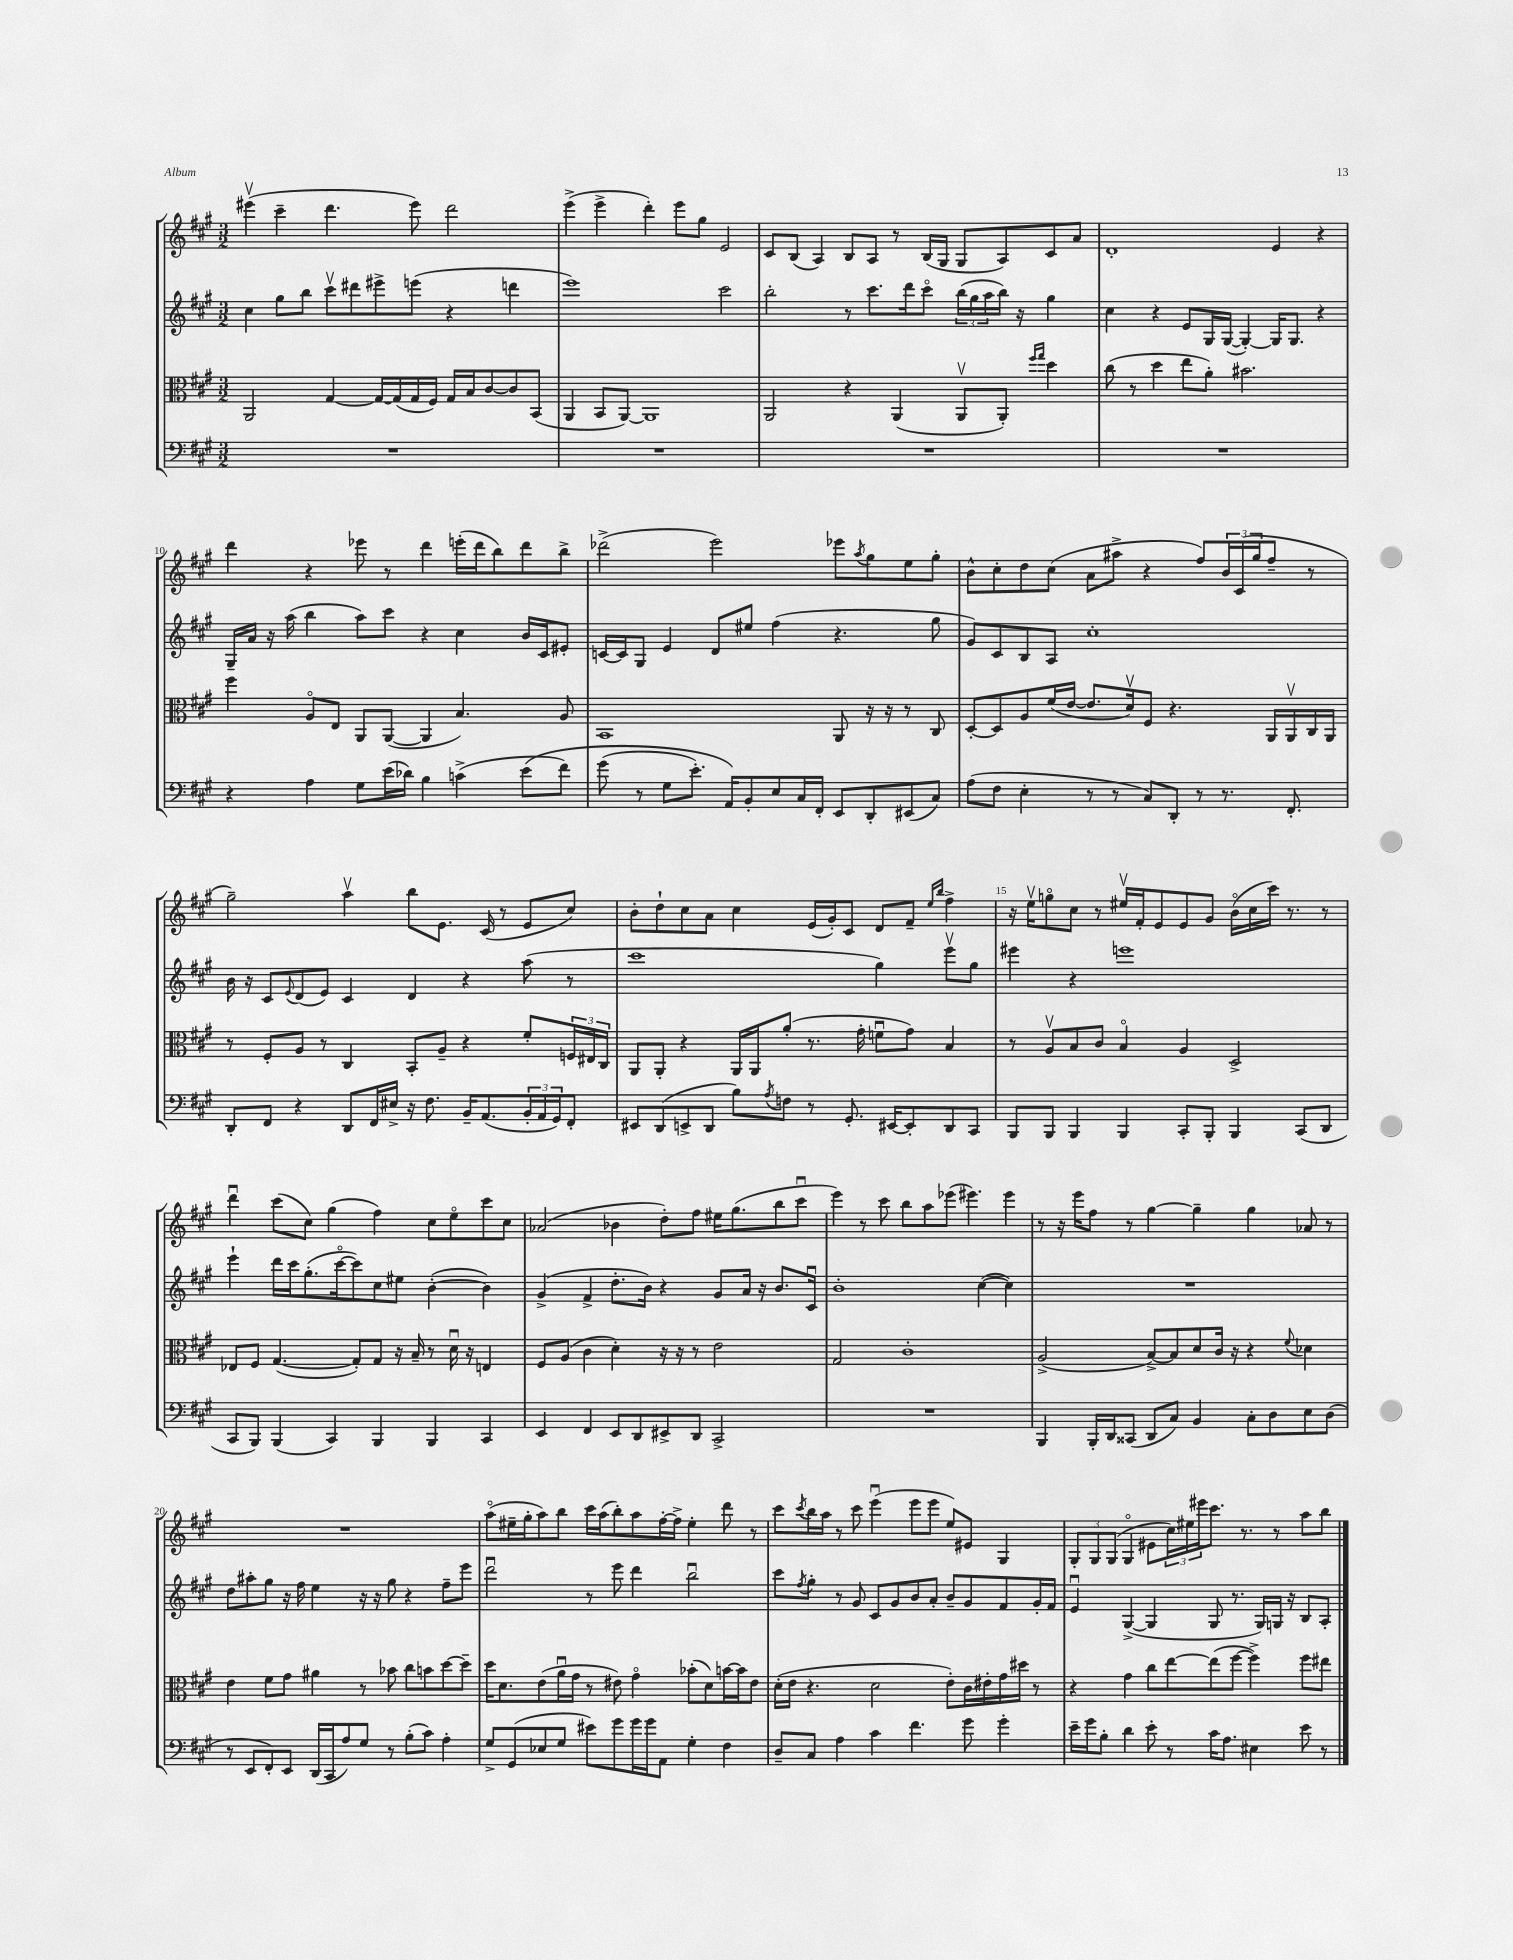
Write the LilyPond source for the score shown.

<<
\new StaffGroup <<
\new Staff = "s0" {
    \clef treble \key a \major \numericTimeSignature \time 3/2
    eis'''4\upbow( cis'''4-- d'''4. eis'''8) d'''2 |
    e'''4->( e'''4-> d'''4-.) e'''8 gis''8 e'2 |
    cis'8 b8( a4) b8 a8 r8 b16( gis16 gis8 a8) cis'8 a'8 |
    d'1-. e'4 r4 |
    d'''4 r4 ees'''8 r8 d'''4 e'''16-.( d'''16 b''8) d'''8 b''8-> |
    des'''2->( e'''2) ees'''8 \acciaccatura { a''8 } gis''8 e''8 gis''8-. |
    b'8-^ cis''8-. d''8 cis''8( a'8 ais''8-> r4 fis''8) \tuplet 3/2 { b'16 cis'16( gis''16 } fis''8-- r8 |
    gis''2--) a''4\upbow b''8 e'8. cis'16( r8 e'8 cis''8) |
    b'8-. d''8-! cis''8 a'8 cis''4 e'16( gis'16-.) cis'8 d'8 fis'8-- \grace { e''16 b''16 } fis''4-> |
    r16 e''16\upbow g''8\flageolet cis''8 r8 eis''16\upbow fis'16-. e'8 e'8 gis'8 b'16\flageolet( cis''16 cis'''16) r8. r8 |
    d'''4\downbow cis'''8( cis''8) gis''4( fis''4) cis''8 e''8\flageolet cis'''8 cis''8 |
    aes'2( bes'4 d''8-.) fis''8 eis''16 gis''8.( b''8 cis'''8\downbow |
    e'''4) r8 cis'''8 b''8 a''8 ees'''8( eis'''4.) eis'''4 |
    r8 r16 e'''16 fis''8 r8 gis''4~ gis''4-- gis''4 aes'8 r8 |
    R1. |
    a''8\flageolet( eis''16-- gis''16-. a''8) b''8 cis'''16 a''16( b''8-.) a''8 fis''16~-. fis''16-> eis''4-. d'''8 r8 |
    cis'''8 \acciaccatura { cis'''8 } b''16 a''16 r8 cis'''8 e'''4\downbow( e'''8 e'''8 e''8) eis'8 gis4 |
    \tuplet 3/2 { gis8-. gis8 gis8( } gis4\flageolet eis'8 \tuplet 3/2 { cis''16) eis''16 eis'''16 } cis'''8. r8. r8 a''8 b''8 \bar "|." |
}
\new Staff = "s1" {
    \clef treble \key a \major \numericTimeSignature \time 3/2
    cis''4 gis''8 b''8 cis'''8\upbow dis'''8 eis'''8-> e'''8( r4 d'''4 |
    e'''1) cis'''2 |
    b''2-. r8 cis'''8. d'''16 cis'''8\flageolet \tuplet 3/2 { b''16( gis''16 a''16 } b''16) r16 gis''4 |
    cis''4 r4 e'8 gis16 gis16~( gis4~-.) gis16 gis8. r4 |
    gis16-- a'16 r16 a''16( b''4 a''8) cis'''8 r4 cis''4 b'16 cis'16 eis'8-. |
    c'16~ c'16 gis8 e'4 d'8 eis''8 fis''4( r4. gis''8 |
    gis'8) cis'8 b8 a8 cis''1-. |
    b'16 r16 cis'8 \appoggiatura { e'8 } d'8( e'8) cis'4 d'4 r4 a''8( r8 |
    cis'''1 gis''4) e'''8\upbow gis''8 |
    eis'''4 r4 e'''1 |
    e'''4-! d'''16 cis'''16 gis''8.-.( cis'''16~\flageolet cis'''8) cis''8 eis''8 b'4~-.( b'4) |
    gis'4->( fis'4-> d''8.-. b'16) r4 gis'8 a'16 r16 b'8. cis'16\downbow |
    b'1-. cis''4~( cis''4) |
    R1. |
    d''8 ais''8-. gis''8 r16 fis''16 e''4 r16 r16 gis''8 r4 fis''8-- e'''8 |
    d'''2\downbow r8 e'''8 d'''4 b''2\downbow |
    cis'''8 \acciaccatura { fis''8 } gis''8-. r8 gis'8 cis'8 gis'8 b'8 a'8-. b'8-- gis'8 fis'8 gis'16-. fis'16 |
    e'4\downbow gis4~->( gis4 gis8 r8. gis16) g16 r16 b8 a8-. \bar "|." |
}
\new Staff = "s2" {
    \clef alto \key a \major \numericTimeSignature \time 3/2
    a,2 gis4~ gis16~ gis16( gis16 fis16) gis16 b16 cis'8~ cis'8 b,8( |
    a,4 b,8 a,8~) a,1 |
    a,2 r4 a,4( a,8\upbow a,8-.) \grace { fis''16 gis''16 } d''4 |
    cis''8( r8 d''4 e''8 a'8-.) bis'2. |
    fis''4 a8\flageolet e8 a,8 a,8~( a,4 b4.) a8 |
    b,1 a,8 r16 r16 r8 cis8 |
    d8~-. d8 a8 fis'16( e'16~ e'8. d'16\upbow) fis8 r4. a,16 a,16\upbow cis16 a,16 |
    r8 fis8-. a8 r8 cis4 b,8-. a8-- r4 fis'8-. \tuplet 3/2 { f16 eis16 cis16 } |
    a,8 a,8-. r4 a,16 a,16 a'8-.( r8. gis'16-. f'8\downbow gis'8) b4 |
    r8 a8\upbow b8 cis'8 b4\flageolet a4 d2-> |
    ees8 fis8 gis4.~( gis8-.) gis8 r16 b16-- r8 d'16\downbow r16 e4 |
    fis8 a8( cis'4 d'4-.) r16 r16 r8 e'2 |
    gis2 cis'1-. |
    a2->( b8~->) b8 d'8 cis'16 r16 r4 \appoggiatura { fis'8 } des'4 |
    e'4 fis'8 gis'8 ais'4 r8 bes'8 cis''8 b'8 d''8~ d''8-- |
    d''16 d'8. e'8( a'16\downbow gis'16 r8 eis'8) gis'4\flageolet bes'8-.( d'8) b'16~ b'16 eis'8 |
    d'16-.( e'16 r4. d'2 e'8-.) cis'16 eis'16-. gis'16 dis''16 r8 |
    r4 gis'4 cis''8 e''8~ e''8( fis''8~ fis''4->) fis''8 eis''8 \bar "|." |
}
\new Staff = "s3" {
    \clef bass \key a \major \numericTimeSignature \time 3/2
    R1. |
    R1. |
    R1. |
    R1. |
    r4 a4 gis8 e'16( des'16) b4 c'4->( e'8\( fis'8) |
    gis'8( r8 gis8 e'8.-.) a,16\) b,8-. e8 cis16 fis,16-. e,8 d,8-. eis,8( cis8) |
    a8( fis8 e4-. r8 r8 cis8) d,8-. r8 r8. fis,8.-. |
    d,8-. fis,8 r4 d,8 fis,16 eis16-> r16 fis8. b,16-- a,8.( \tuplet 3/2 { b,16-. a,16 gis,16) } fis,8-. |
    eis,8 d,8( e,8-> d,8 b8) \acciaccatura { a8 } f8 r8 gis,8.-. eis,16~ eis,8-. d,8 cis,8 |
    b,,8 b,,8 b,,4 b,,4 cis,8-. b,,8-. b,,4 cis,8( d,8 |
    cis,8 b,,8) b,,4( cis,4) b,,4 b,,4 cis,4 |
    e,4 fis,4 e,8 d,8 eis,8-> d,8 cis,2-> |
    R1. |
    b,,4 b,,16-. d,16 cisis,8( d,8 cis8) b,4 cis8-. d8 e8 d8( |
    r8 e,8 fis,8-.) e,8 d,16( cis,16 a8) gis8 r8 b8-.( cis'8) a4-. |
    gis8-> gis,8( ees8 gis8 eis'8) gis'8 gis'16 gis'16 a,8 gis4-. fis4 |
    d8-- cis8 a4 cis'4 fis'4. gis'8 gis'4-. |
    e'16-- gis'16 b8-. d'4 e'8-. r8 cis'16 a8. eis4 e'8 r8 \bar "|." |
}
>>
>>
\layout { \context { \Score currentBarNumber = #6 \override BarNumber.break-visibility = ##(#f #t #t) barNumberVisibility = #(every-nth-bar-number-visible 5) } }
